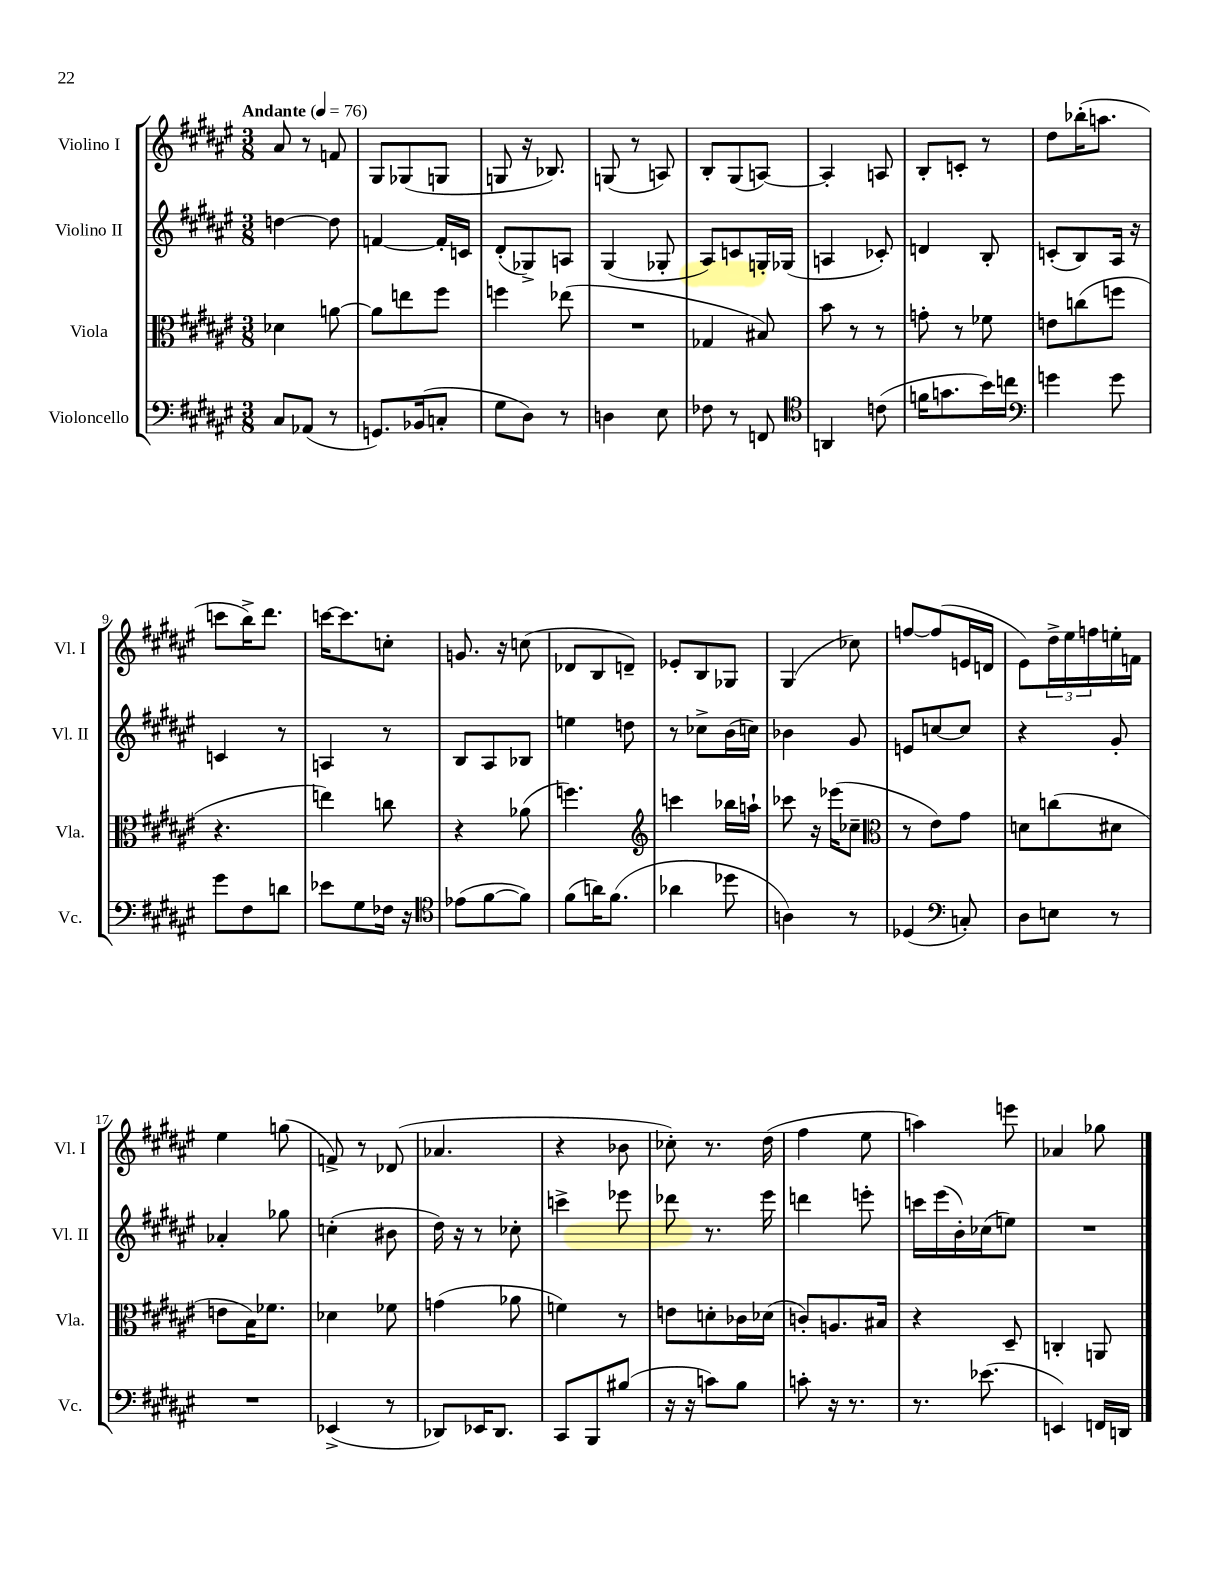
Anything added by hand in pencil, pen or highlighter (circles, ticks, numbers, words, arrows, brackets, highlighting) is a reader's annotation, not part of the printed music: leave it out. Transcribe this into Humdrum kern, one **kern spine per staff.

**kern	**kern	**kern	**kern
*staff4	*staff3	*staff2	*staff1
*clefF4	*clefC3	*clefG2	*clefG2
*k[f#c#g#d#a#e#]	*k[f#c#g#d#a#e#]	*k[f#c#g#d#a#e#]	*k[f#c#g#d#a#e#]
*M3/8	*M3/8	*M3/8	*M3/8
*MM76	*MM76	*MM76	*MM76
8C#/L	4d-\	[4dd\	8a#/
(8AA-/J	.	.	8r
8r	[8a\	8dd\]	8f/
=	=	=	=
8.GG/L)	8a\]L	[4f/	8G#/L
.	8ee\	.	(8G-/
(16BB-/k	.	.	.
8C'/J	8ff#\J	16f'/]LL	8G/J
.	.	16c/JJ	.
=	=	=	=
8G#\L	4ff\	(8d#'/L	8G/
8D#\J)	.	8G-^/)	16r
.	.	.	8.B-/)
8r	(8ee-\	8A/J	.
=	=	=	=
4D\	4.r	(4G#/	(8G/
.	.	.	8r
8E#\	.	8G-'/	8A/)
=	=	=	=
8F-\	4G-/	8A#/L)	8B'/L
8r	.	8c/	(8G#/
8FF/	8B#/)	16G'/L	[8A/J)
.	.	(16G-/JJ	.
=	=	=	=
*clefC4	*	*	*
4AA/	8b\	4A/	4A'/]
.	8r	.	.
(8c\	8r	8c-'/)	8A/
=	=	=	=
16f\LK	8g'\	4d/	8B'/L
8.g\	.	.	.
.	8r	.	8c'/J
16b\L)	8f-\	8B'/	8r
16cc\JJ	.	.	.
=	=	=	=
*clefF4	*	*	*
4g\	8e\L	(8c'/L	8dd#\L
.	(8cc\	8B/)	(16bb-'\K
.	.	.	8.aa\J
8g\	8ff\J	16A#/Jk	.
.	.	16r	.
=	=	=	=
8g#\L	4.r	4c/	8ccc\L
8F#\	.	.	16bb^\K)
.	.	.	8.ddd#\J
8d\J	.	8r	.
=	=	=	=
8e-\L	4ee\)	4A/	[16ccc\LK
.	.	.	8.ccc\]
8G#\	.	.	.
16F-\Jk	8cc\	8r	8cc'\J
16r	.	.	.
=	=	=	=
*clefC4	*	*	*
(8e-\L	4r	8B/L	8.g/
[8f#\	.	8A#/	.
.	.	.	16r
8f#\]J)	(8a-\	8B-/J	(8cc\
=	=	=	=
(8f#\L	4.ff\)	4ee\	8d-/L
16a\K)	.	.	8B/
(8.f#\J	.	.	.
.	.	8dd\	8d~/J)
=	=	=	=
*	*clefG2	*	*
4a-\	4ccc\	8r	8e-'/L
.	.	8cc-^\L	8B/
8dd-\	16bb-\LL	(16b\L	8G-/J
.	16aa`\JJ	16cc\JJ)	.
=	=	=	=
4A\)	8ccc-\	4b-\	(4G#/
.	16r	.	.
.	(16eee-\LK	.	.
8r	8cc-~\J	8g#/	8cc-\)
=	=	=	=
*	*clefC3	*	*
(4D-/	8r	8e/L	[8ff/L
.	8e#\L)	[8cc/	(8ff/]
*clefF4	*	*	*
8C'/)	8g#\J	8cc/]J	16e/L
.	.	.	16d/JJ
=	=	=	=
8D#\L	8d\L	4r	8e#\L)
8E\J	(8cc\	.	24dd#^\L
.	.	.	24ee#\
.	.	.	24ff\
8r	8d#\J	8g#'/	16ee'\
.	.	.	16f\JJ
=	=	=	=
4.r	8e\L	4a-'/	4ee#\
.	16B\K)	.	.
.	8.f-\J	.	.
.	.	8gg-\	(8gg\
=	=	=	=
(4EE-^/	4d-\	(4cc'\	8f^/)
.	.	.	8r
8r	8f-\	8b#\	(8d-/
=	=	=	=
8DD-/L)	(4g\	16dd#\)	4.a-/
.	.	16r	.
16EE-/K	.	8r	.
8.DD-/J	.	.	.
.	8a-\	8cc-'\	.
=	=	=	=
8CC#/L	4f\)	4ccc^\	4r
8BBB/	.	.	.
(8B#/J	8r	8eee-\	8b-\
=	=	=	=
16r	8e\L	8ddd-\	8cc-'\)
16r	.	.	.
8c\L)	8d'\	8.r	8.r
8B\J	16c-\L	.	.
.	(16d-\JJ	16eee#\	(16dd#\
=	=	=	=
8c'\	8c'/L)	4ddd\	4ff#\
16r	8.A/	.	.
8.r	.	.	.
.	.	8eee'\	8ee#\
.	16B#/Jk	.	.
=	=	=	=
8.r	4r	16ccc\LL	4aa\)
.	.	(16eee#\	.
.	.	16b'\)	.
(8.e-\	.	(16cc-\J	.
.	8D#~/	8ee\J)	8eee\
=	=	=	=
4EE/)	4C'/	4.r	4a-/
16FF/LL	8AA/	.	8gg-\
16DD/JJ	.	.	.
==	==	==	==
*-	*-	*-	*-
